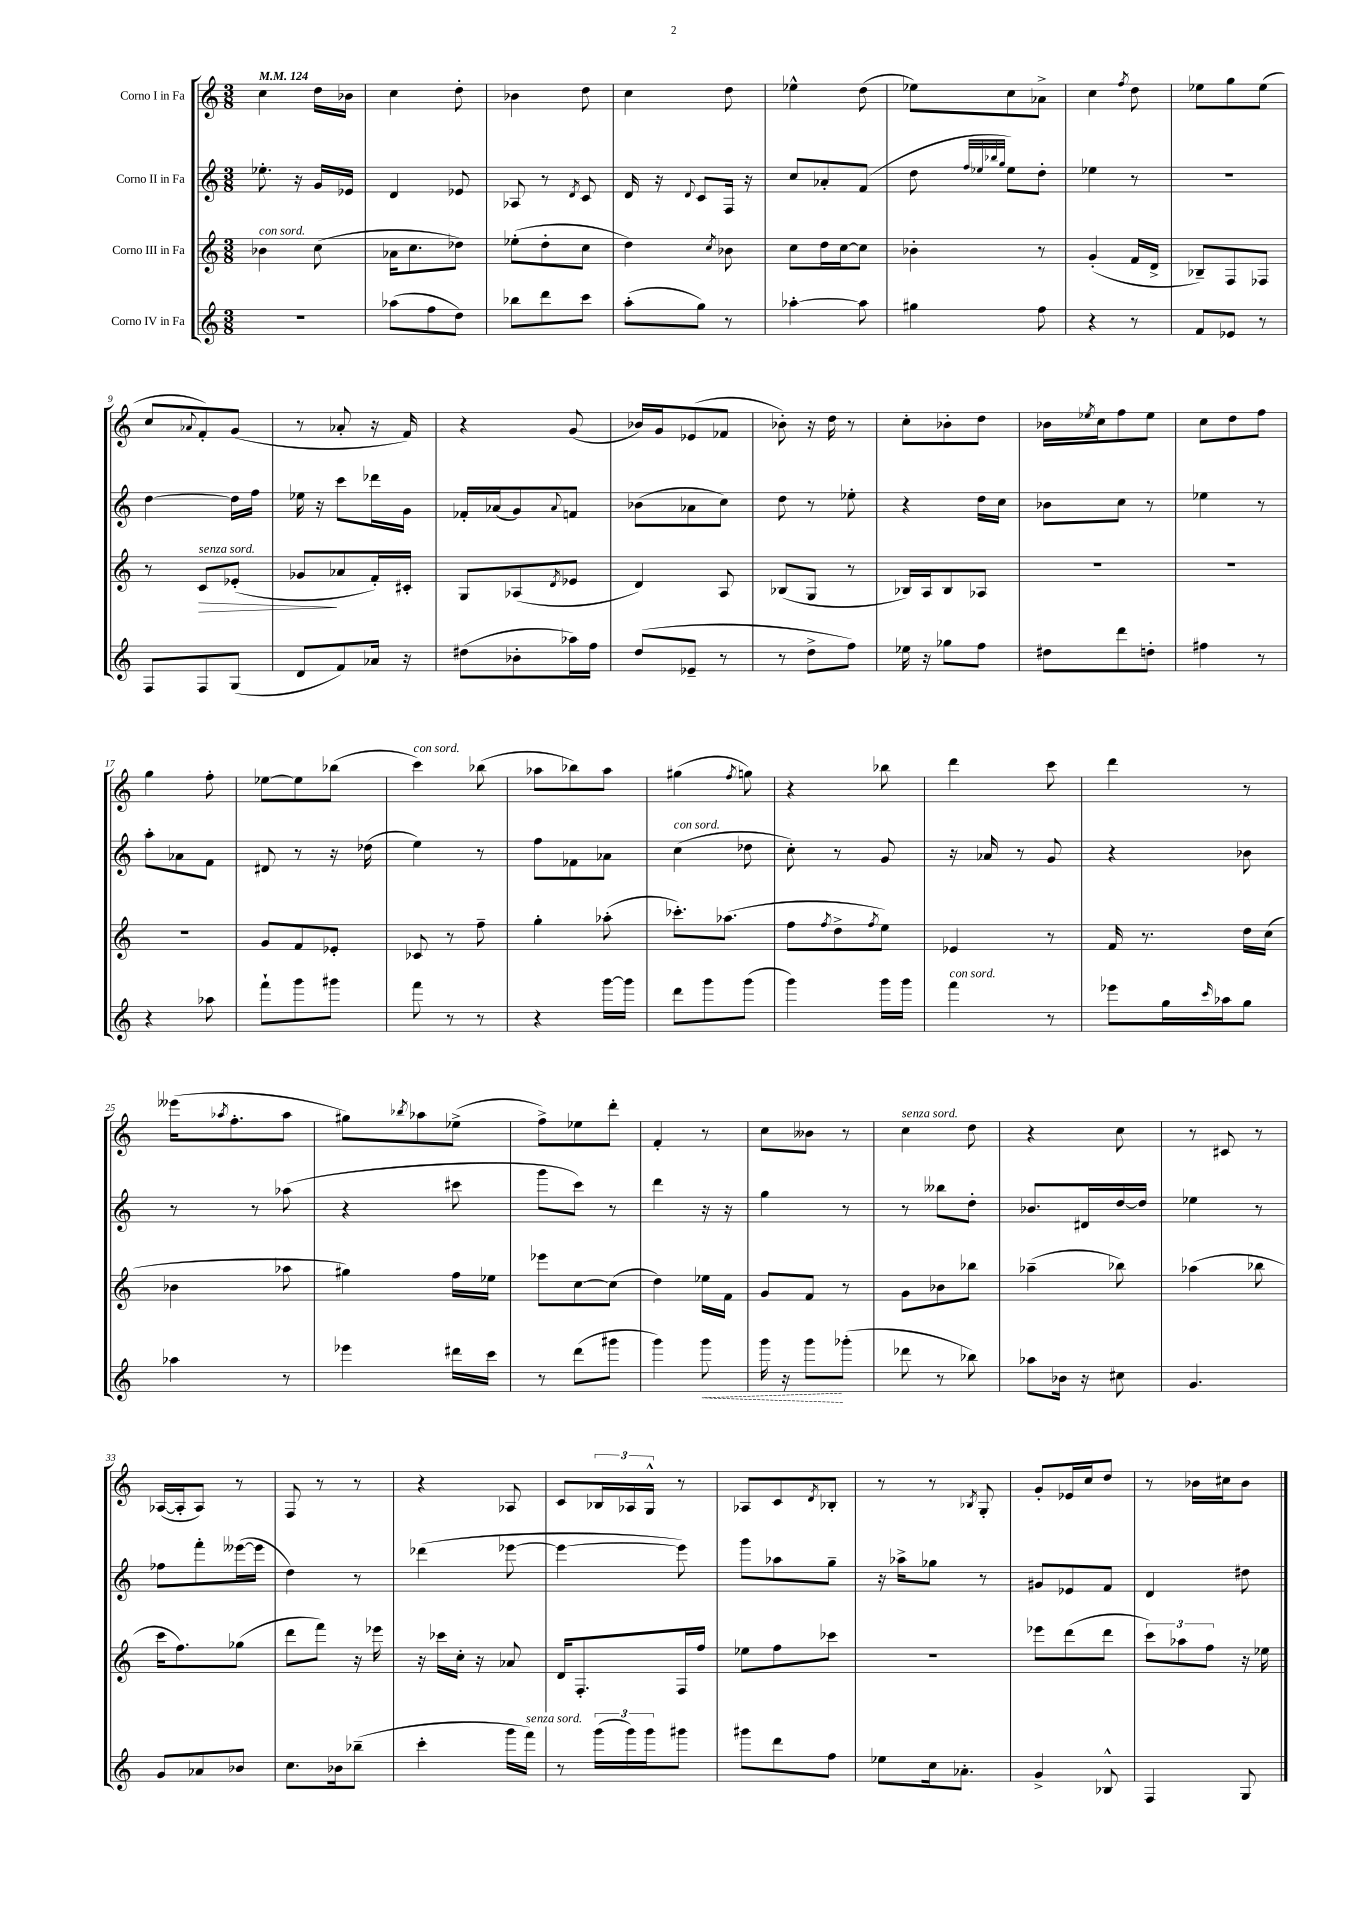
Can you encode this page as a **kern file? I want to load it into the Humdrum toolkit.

**kern	**kern	**kern	**kern
*staff4	*staff3	*staff2	*staff1
*clefG2	*clefG2	*clefG2	*clefG2
*k[]	*k[]	*k[]	*k[]
*M3/8	*M3/8	*M3/8	*M3/8
*MM124	*MM124	*MM124	*MM124
4.r	4b-	8.ee-'	4cc
.	.	16r	.
.	(8cc	16g	16dd
.	.	16e-	16b-
=	=	=	=
(8aa-	16a-	4d	4cc
.	8.cc	.	.
8ff	.	.	.
8dd)	8dd-)	8e-	8dd'
=	=	=	=
8bb-	(8ee-'	8A-	4b-
8ddd	8dd'	8r	.
.	.	8qd	.
8ccc	8cc	8c	8dd
=	=	=	=
(8aa'	4dd)	16d	4cc
.	.	16r	.
.	.	8qqd	.
8gg)	.	8c	.
.	8qcc	.	.
8r	8b-	16F	8dd
.	.	16r	.
=	=	=	=
[4aa-'	8cc	8cc	4ee-^^
.	16dd	8a-'	.
.	[16cc	.	.
8aa-]	8cc]	(8f	(8dd
=	=	=	=
4gg#	4b-'	8dd	8ee-)
.	.	32qqff	.
.	.	32qqee-	.
.	.	32qqbb-	.
.	.	32qqgg	.
.	.	8ee-)	8cc
8ff	8r	8dd'	8a-^
=	=	=	=
4r	(4g'	4ee-	4cc
.	.	.	8qff
8r	16f	8r	8dd
.	16d^	.	.
=	=	=	=
8f	8B-~)	4.r	8ee-
8e-	8F	.	8gg
8r	8F-	.	(8ee-
=	=	=	=
8F	8r	[4dd	8cc
.	.	.	8qqa-
8F	8c	.	8f')
(8G	(8e-'	16dd]	(8g
.	.	16ff	.
=	=	=	=
8d	8g-	16ee-	8r
.	.	16r	.
8f)	8a-	8ccc	8a-'
16a-	16f')	16ddd-	16r
16r	16c#'	16g	16f)
=	=	=	=
(8dd#	8G	16f-'	4r
.	.	(16a-	.
8b-'	(8A-	8g)	.
.	8qd	8qqa-	.
16aa-)	8e-	8f	(8g
16ff	.	.	.
=	=	=	=
(8dd	4d)	(8b-	16b-)
.	.	.	16g
8e-~	.	8a-	(8e-
8r	8A	8cc)	8f-
=	=	=	=
8r	(8B-	8dd	8b-')
8dd^	8G	8r	16r
.	.	.	16dd
8ff)	8r	8ee-'	8r
=	=	=	=
16ee-	16B-)	4r	8cc'
16r	16A	.	.
8gg-	8B-	.	8b-'
8ff	8A-	16dd	8dd
.	.	16cc	.
=	=	=	=
8dd#	4.r	8b-	16b-
.	.	.	8qee-
.	.	.	16cc
8ddd	.	8cc	8ff
8dd'	.	8r	8ee-
=	=	=	=
4ff#	4.r	4ee-	8cc
.	.	.	8dd
8r	.	8r	8ff
=	=	=	=
4r	4.r	8aa'	4gg
.	.	8a-	.
8aa-	.	8f	8ff'
=	=	=	=
8fff`	8g	8d#	[8ee-
8ggg	8f	8r	8ee-]
8ggg#	8e-'	16r	(8bb-
.	.	(16dd-	.
=	=	=	=
8fff	8c-	4ee)	4ccc)
8r	8r	.	.
8r	8ff~	8r	(8bb-
=	=	=	=
4r	4gg'	8ff	8aa-
.	.	8f-	8bb-)
[16ggg	(8aa-'	8a-	8aa-
16ggg]	.	.	.
=	=	=	=
8ddd	8.ccc-')	(4cc	(4gg#
8ggg	.	.	.
.	(8.aa-	.	.
.	.	.	8qff
(8ggg	.	8dd-	8gg)
=	=	=	=
4ggg)	8ff	8cc')	4r
.	8qff	.	.
.	8dd^	8r	.
.	8qff	.	.
16ggg	8ee)	8g	8bb-
16ggg	.	.	.
=	=	=	=
4fff	4e-	16r	4ddd
.	.	16a-	.
.	.	8r	.
8r	8r	8g	8ccc
=	=	=	=
8eee-	16f	4r	4ddd
.	8.r	.	.
16gg	.	.	.
16qqccc	.	.	.
16aa-	.	.	.
8gg	16dd	8b-	8r
.	(16cc	.	.
=	=	=	=
4aa-	4b-	8r	(16eee--
.	.	.	8qaa-
.	.	.	8.ff'
.	.	8r	.
8r	8aa-	(8aa-	8aa-
=	=	=	=
4eee-	4gg#)	4r	8gg#)
.	.	.	8qbb-
.	.	.	8aa-
16ddd#	16ff	8ccc#	(8ee-^
16ccc	16ee-	.	.
=	=	=	=
8r	8eee-	8ggg	8ff^)
(8ddd	[8cc	8ccc)	8ee-
8ggg#	(8cc]	8r	8ddd'
=	=	=	=
4ggg)	4dd)	4ddd	4f'
8ggg	16ee-	16r	8r
.	16f	16r	.
=	=	=	=
16ggg	8g	4gg	8cc
16r	.	.	.
8ggg	8f	.	8b--
(8ggg-'	8r	8r	8r
=	=	=	=
8ddd-	8g	8r	4cc
8r	8b-	8bb--	.
8bb-)	8bb-	8dd'	8dd
=	=	=	=
8aa-	(4aa-~	8.b-	4r
16b-	.	.	.
16r	.	16d#	.
8cc#	8bb-)	[16dd	8cc
.	.	16dd]	.
=	=	=	=
4.g	(4aa-	4ee-	8r
.	.	.	8c#
.	8bb-	8r	8r
=	=	=	=
8g	16ccc	8ff-	([16A-
.	8.ff)	.	16A-']
8a-	.	8fff'	8A-)
8b-	(8gg-	([16eee--	8r
.	.	16eee--]	.
=	=	=	=
8.cc	8ddd	4dd)	8F
.	8fff)	.	8r
16b-	.	.	.
(8bb-~	16r	8r	8r
.	16eee-	.	.
=	=	=	=
4ccc'	16r	(4ddd-	4r
.	16ccc-	.	.
.	16cc'	.	.
.	16r	.	.
16ggg	8a-	[8eee-	8A-
16fff)	.	.	.
=	=	=	=
8r	16d	4eee-_	8c
.	8.F'	.	.
(24ggg	.	.	24B-
24ggg)	.	.	24A-
24ggg	.	.	24G^^
8ggg#	16F	8eee-])	8r
.	16ff	.	.
=	=	=	=
8ggg#	8ee-	8ggg	8A-
8ddd	8ff	8aa-	8c
.	.	.	8qd
8ff	8ccc-	8gg~	8B-'
=	=	=	=
8ee-	4.r	16r	8r
.	.	16aa-^	.
16cc	.	8gg-	8r
8.a-'	.	.	.
.	.	.	8qB-
.	.	8r	8G'
=	=	=	=
4g^	8eee-	8g#	8g'
.	(8ddd	8e-	16e-
.	.	.	16cc
8B-^^	8ddd	8f	8dd
=	=	=	=
4F	12ccc)	4d	8r
.	12aa-	.	.
.	.	.	16b-
.	12ff	.	.
.	.	.	16cc#
8G	16r	8dd#	8b-
.	16ee-	.	.
==	==	==	==
*-	*-	*-	*-
